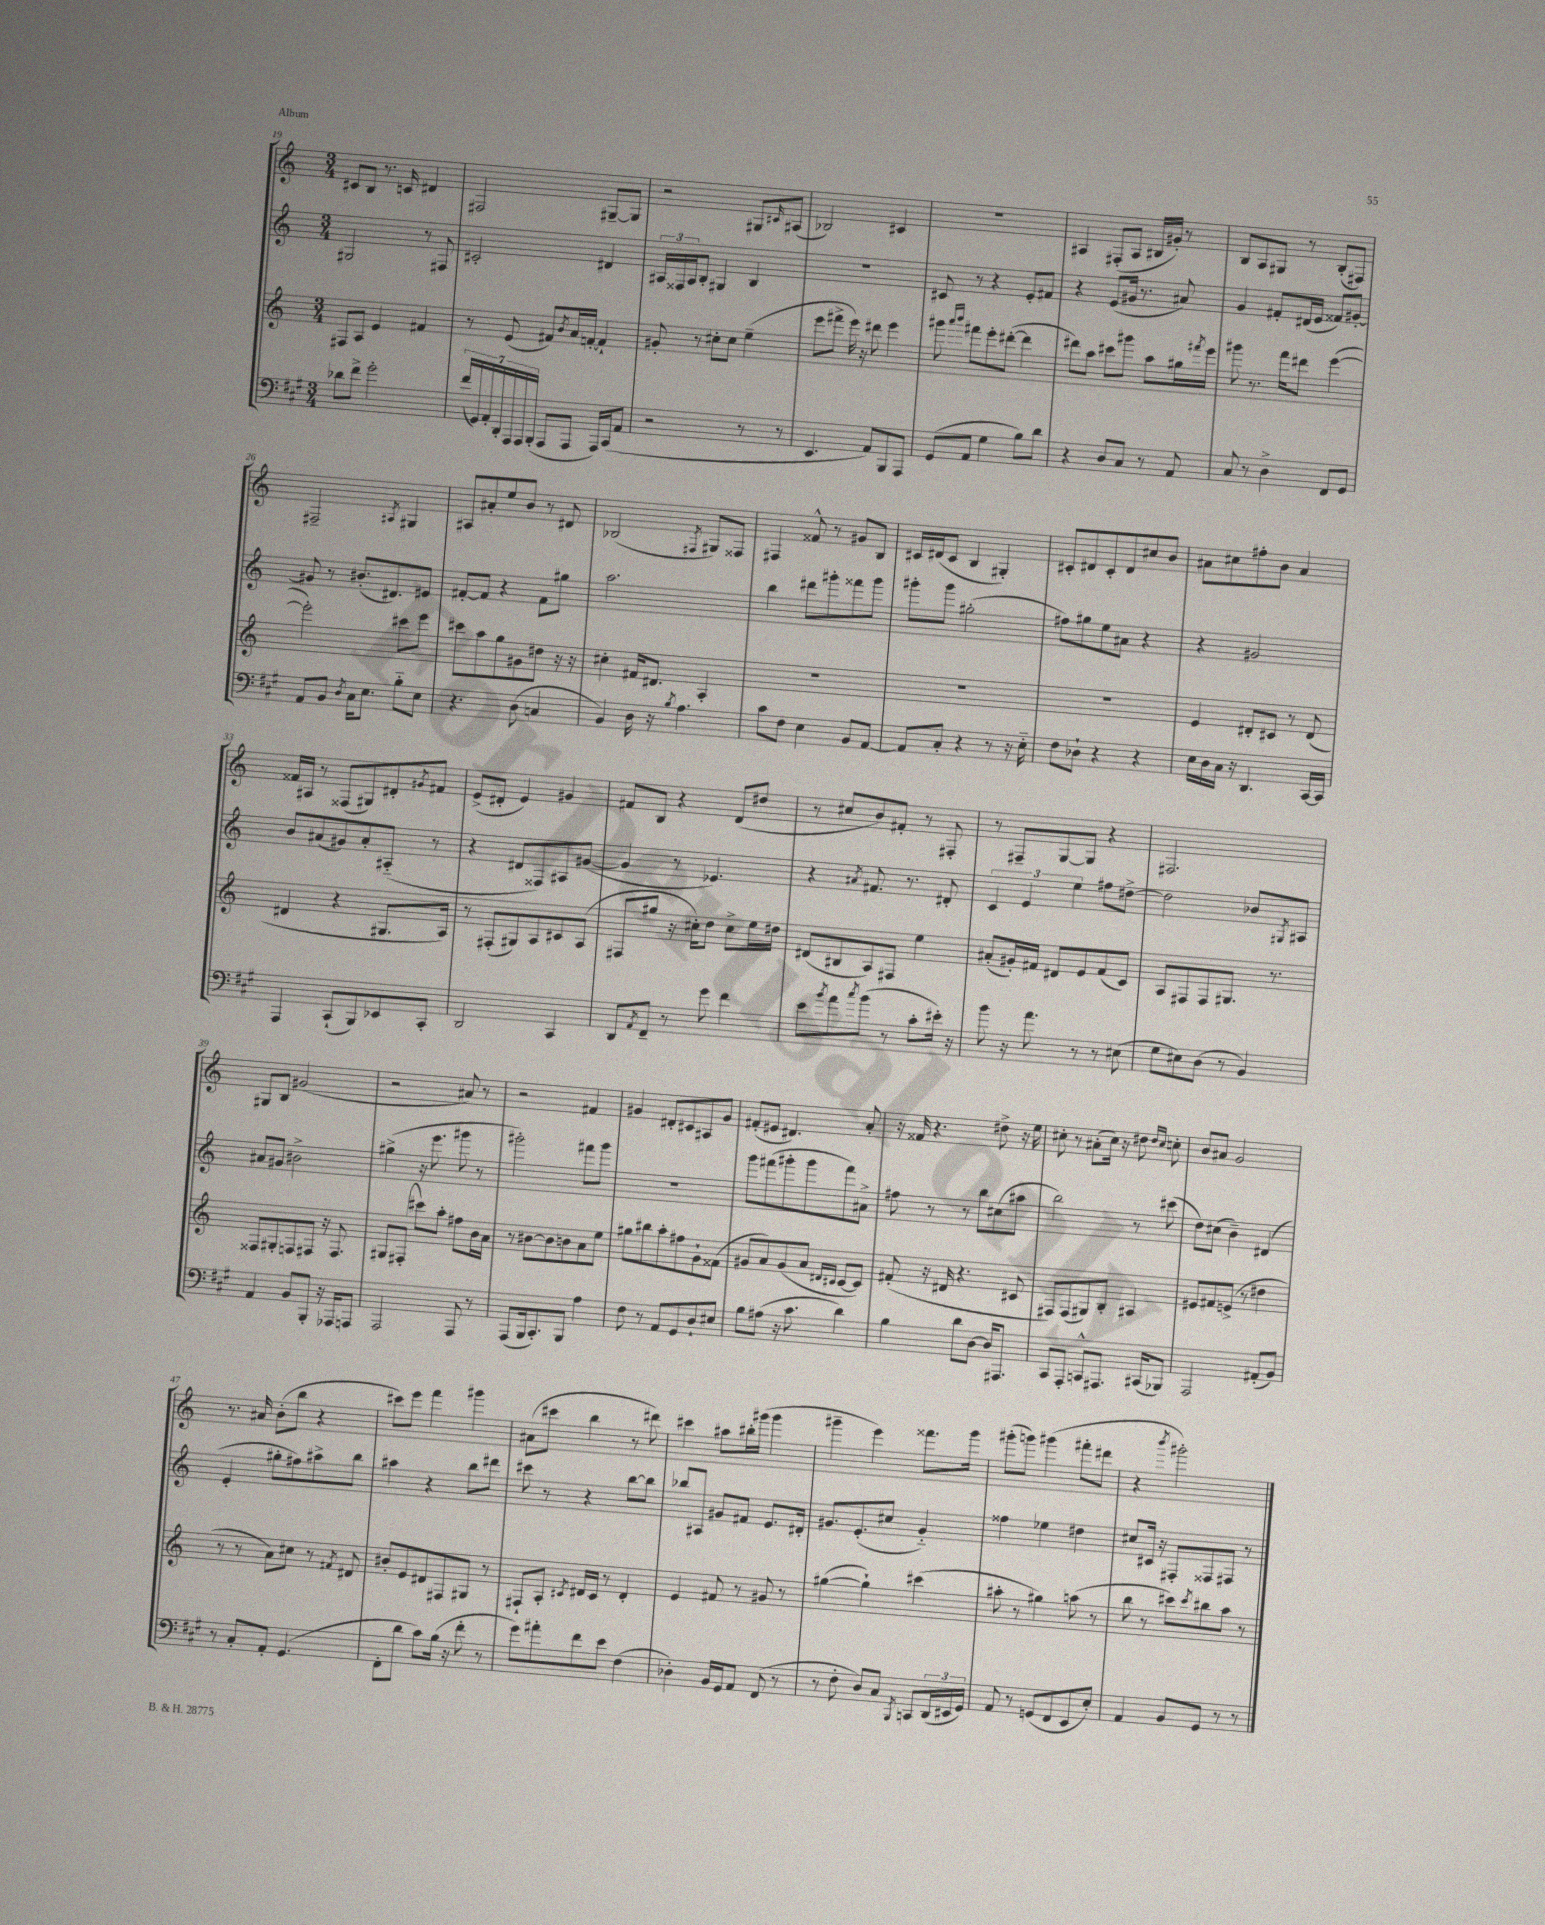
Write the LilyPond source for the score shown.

<<
\new StaffGroup <<
\new Staff = "s0" {
    \clef treble \key c \major \numericTimeSignature \time 3/4
    cis'8 b8 r8. c'16 dis'4 |
    fis2 gis8~-- gis8 |
    r2 gis8 \grace { cis'16 } ais8( |
    bes2) cis'4 |
    R2. |
    ais4 fis8-.( ais8 bis16 gis'16-.) r8 |
    b8 a8 gis8 r8 b8-.( fis8) |
    fis2-- \acciaccatura { ais8 } gis4 |
    ais8 ais'8-. e''8 b'8 r8 dis'8 |
    bes2( \acciaccatura { fis8 } gis8) fisis8 |
    fis4 fisis'8-^ r8 gis'8 b8 |
    cis'16 dis'16( cis'8 b4 gis4-.) |
    cis'8-. dis'8 cis'8-. dis'8 cis''8 b'8 |
    ais'8 cis''8 fis''8-. b'8 ais'4 |
    fisis'16 ais16 r8 fisis8( gis8) dis'8-. \acciaccatura { gis'8 } fis'8 |
    e'8->( dis'8-. e'4) gis'4 |
    fis'8 b8 r4 d'8( dis''8 |
    r8 cis''8 b'8) fis'8-. r8 fis8-. |
    r8 fis8-- g8~ g8 r4 |
    fis2. |
    gis8 b8 gis'2( |
    r2 ais'8) r8 |
    r2 fis'4 |
    gis'4 dis'8-. cis'8 ais8 gis'8 |
    fis'8-.( eis'8 dis'4.) a'8-. |
    r16 fisis'16 r4. dis''8-> r16 e''16 |
    cis''8-. r8 ais'8-.( cis''16) r16 dis''8 \grace { dis''16 cis''16 } c''8-. |
    b'8 ais'8 g'2 |
    r8. ais'16 b'8-.( b''8 r4 |
    cis'''8) e'''8 f'''4 gis'''4 |
    ais'8( cis'''8 b''4 r8 dis'''8) |
    cis'''4 ais''8 bis''16-. gis'''16( gis'''4 |
    gis'''4-- e'''4) fisis'''8. gis'''16 |
    gis'''8-.( g'''8) gis'''4( fis'''8-. dis'''8 |
    r4 \acciaccatura { b'''8 } gis'''2-.) \bar "|." |
}
\new Staff = "s1" {
    \clef treble \key c \major \numericTimeSignature \time 3/4
    gis2 r8 fis8 |
    cis'2-. dis'4 |
    \tuplet 3/2 { ais16 fisis16 ais16 } b8-. gis4 b4 |
    R2. |
    cis'8 r8 r4 e'8-. fis'8 |
    r4 e'8( gis'16 r8. ais'8) |
    g'4 fis'8-. dis'16( e'16 fisis'8) gis'8~-. |
    gis'8 r8 bis'8.-.( dis'8.) eis'8 |
    fis'8~-. fis'8 r4 fis'8 gis''8 |
    a''2. |
    b''4 dis'''8 gis'''8-. fisis'''8 gis'''8 |
    gis'''8-. gis'''8 gis''2-.( |
    fis''8) gis''8 e''8 ais'8 r4 |
    r4 gis'2 |
    b'8 ais'8( gis'8) ais'8-. ais8-_( r8 |
    r4 dis'8 fisis8) ais8 gis'8~( |
    gis'4 r8 ees'4.) |
    r4 \acciaccatura { ais'8 } fis'8. r8. dis'8-. |
    \tuplet 3/2 { c'4 e'4 e''4 } fis''8 dis''8~-> |
    dis''2 bes'8 \acciaccatura { gis8 } ais8 |
    ais'8 gis'8 bis'2-> |
    gis''4->( r16 e'''8. gis'''8 r8 |
    gis'''2-.) fis'''8 gis'''8 |
    R2. |
    g'''8 fis'''8( gis'''8-. gis'''8 fis'''8) ais'8-> |
    fis''8 r8 r8 b''8 cis''8( ais''8 |
    b''2) r8 cis'''8( |
    d''8) cis''8( b'4--) dis'4( |
    e'4-. gis''8-. fis''8) ais''8-> b''8 |
    ais''4 r4 b''8 dis'''8 |
    cis'''8 r8 r4 b''8~ b''8 |
    bes''8 ais8 gis'8 fis'8 e'8. dis'16-. |
    gis'8. e'8.-.( cis''8 gis'4-_) |
    fisis''4 ees''4 dis''4 |
    cis''8 cis'16 r16 fis8-. fisis8 fis8 r8 \bar "|." |
}
\new Staff = "s2" {
    \clef treble \key c \major \numericTimeSignature \time 3/4
    fis8 a8 e'4 fis'4 |
    r8 e'8( fis'8) \acciaccatura { b'8 } a'16 f'16~-. f'4-! |
    gis'8-. r8 cis''8-. cis''8 e''4--( |
    e'''8 fis'''8-> e'''16) r16 dis'''8 e'''4 |
    gis'''8 \grace { a'''16 b'''16 } fis'''8 e'''8-. dis'''8~-.( dis'''4 |
    dis'''8) a''8 cis'''8 gis'''8 a''8 gis''16 \acciaccatura { fis'''8 } e'''16 |
    gis'''8 r8. f'''16 dis'''8 e'''4~( |
    e'''2-.) cis'''8 e'''8 |
    cis'''8 a''8 g''8 gis'8 dis''8 r16 r16 |
    cis''4-. fis'16 dis'8. a4-. |
    R2. |
    R2. |
    R2. |
    e'4 dis'8-. cis'8 r8 dis'8( |
    dis'4 r4 gis8. a16) |
    r8 fis8-.( gis8) a8 cis'8 a8( |
    fis8 gis''8 r16 cis''16-.) d''8 cis''8-> e''16 dis''16 |
    dis'8( bis8 a8) fis8 e''4 |
    ais'8-.( gis'16-.) fis'16 dis'8 e'8 fis'8( c'8) |
    a8 fis8 fis8 gis8. r8. |
    fisis8 gis8-. f8 fis8 r16 fis8. |
    gis8 fis8-.( cis'''8) a''8-. fis''8 b'16 a'16 |
    r8 bis'8~ bis'8 b'8 a'8 e''8 |
    gis''8 bis''8 a''8-. fis''8 g'8-! fisis'8( |
    gis'8 a'8) gis'8( a'8 \grace { dis'16 cis'16 } cis'8~ cis'8) |
    fis'8-.( r16 dis'16 r4. cis'8 |
    fis8) fis8( gis8) b8-. ais4 |
    eis'8 fis'8 e'8->( r8 dis''4 |
    r8 r8 a'8) cis''8 r8 \acciaccatura { fis'8 } dis'8 |
    bis'8-. e'8 dis'8 fis8 gis8 r8 |
    fis8-! a8-. \acciaccatura { cis'8 } dis'16 cis'16 r8 dis'4-. |
    e'4 fis'8 r8 gis'8 r8 |
    gis''4~( gis''4-!) cis'''4( |
    ais''8-. r8 gis''4) a''8( r8 |
    b''8 r8 cis'''8) \acciaccatura { cis'''8 } bis''8 a''8 r8 \bar "|." |
}
\new Staff = "s3" {
    \clef bass \key a \major \numericTimeSignature \time 3/4
    des'8 fis'8-> gis'2-. |
    \tuplet 7/4 { fis'16( gis,16) a,16-. d,16-. a,,16 a,,16 b,,16-.( } a,,8 a,,8 a,,16) cis,16( a,8 |
    r2 r8 r8 |
    e,4. a,8) b,,8 a,,8 |
    gis,8( a,8 gis4 b8) d'8 |
    r4 d8 cis8 r8 a,8 |
    cis8 r8 d4-> fis,8 gis,8 |
    a,8 b,8 \acciaccatura { d8 } cis16 e8. b8-_ e8 |
    r4. d8( c4 |
    b,4) d16 r16 \acciaccatura { b8 } a4. |
    cis'8 fis8 e4 b,8 a,8~ |
    a,8 cis8-. r4 r8 r16 e16-_ |
    fis8 des8-! r4 r4 |
    e16 d16 cis16 r16 d,4. cis,16~ cis,16 |
    a,,4 cis,8-!( b,,8) ees,8 cis,8-. |
    d,2 cis,4 |
    d,8 \acciaccatura { a,8 } fis,8-- r8 gis'8 fis'4 |
    e'8 \acciaccatura { b'8 } a'8 \acciaccatura { cis''8 } b'8( r8 cis'8-. eis'16-.) r16 |
    b'8 r16 a'8. r8 r8 eis8( |
    gis8 eis8) d8( r8 b,4) |
    a,4 b,8 b,,8-. r16 aes,,16 a,,8 |
    a,,2 a,,8 r8 |
    a,,8( b,,16 cis,8.-.) b,,8 a4 |
    fis8 r8 a,8 gis,8 d8-! eis8 |
    b8 ais8( r16 cis'8. d'4) |
    b4 d'8 d8~ d16 ais,,8. |
    cis,8 a,,8-. c,8-^ ais,,8. cis,16( bes,,8) |
    a,,2 ais,8-.( b,8) |
    r8 cis8-. a,8-. gis,4.( |
    fis,8-. d'8 cis'8) b16( r16 fis'8-. r8 |
    gis'8) ais'8-. fis'8 e'8 fis4( |
    des4-.) b,16 gis,16 a,8 fis,8( r8 |
    r8 fis8-. d8) cis8 \acciaccatura { b,,8 } c,8 \tuplet 3/2 { d,16( eis,16 gis,16) } |
    a,8 r8 g,8( fis,8 e,8 e8-.) |
    a,4 b,8 gis,8 r8 r8 \bar "|." |
}
>>
>>
\layout { \context { \Score currentBarNumber = #19 } }
